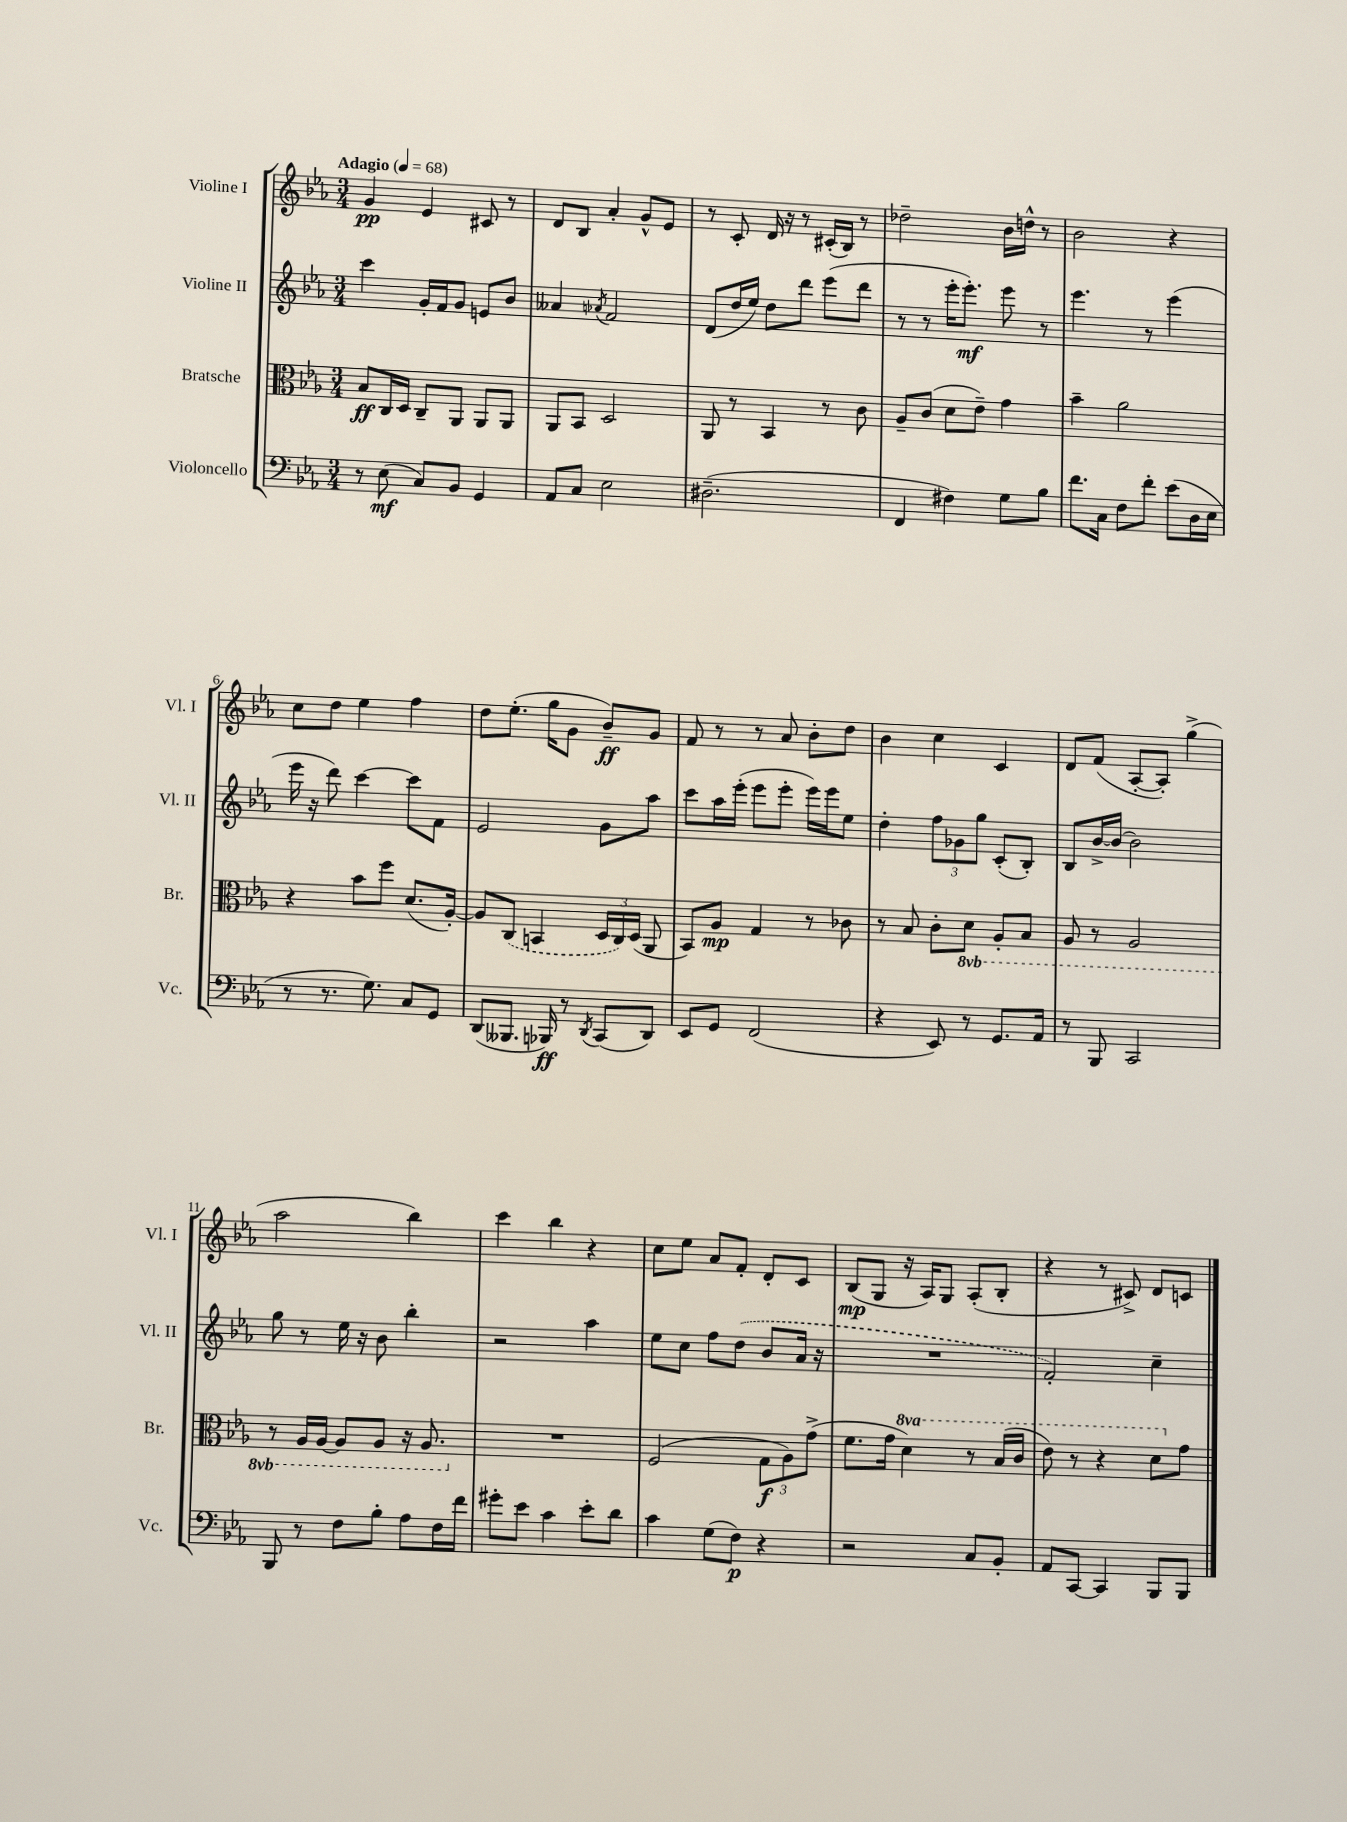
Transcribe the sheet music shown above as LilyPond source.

<<
\new StaffGroup <<
\new Staff = "s0" \with { instrumentName = "Violine I" shortInstrumentName = "Vl. I" } {
    \clef treble \key ees \major \numericTimeSignature \time 3/4 \tempo "Adagio" 4 = 68
    \autoBeamOff g'4\pp ees'4 cis'8 r8 |
    d'8[ bes8] aes'4-. g'8[-^ ees'8] |
    r8 c'8-. d'16 r16 r8 cis'16[-.( bes16]) r8 |
    des''2-- bes'16[ d''16]-^ r8 |
    bes'2 r4 |
    c''8[ d''8] ees''4 f''4 |
    d''8[ ees''8.]-.( g''16[ g'8] bes'8[--\ff) g'8] |
    f'8 r8 r8 aes'8 bes'8[-. d''8] |
    bes'4 c''4 c'4 |
    d'8[ f'8]( aes8[~-. aes8]-.) g''4->( |
    aes''2 bes''4) |
    c'''4 bes''4 r4 |
    c''8[ ees''8] aes'8[ f'8]-. d'8[-. c'8] |
    bes8[\mp( g8] r16 aes16[) g8] aes8[-.( bes8]-. |
    r4 r8 cis'8->) d'8[ c'8] \bar "|." |
}
\new Staff = "s1" \with { instrumentName = "Violine II" shortInstrumentName = "Vl. II" } {
    \clef treble \key ees \major \numericTimeSignature \time 3/4
    \autoBeamOff c'''4 g'16[-. f'16 g'8] e'8[ bes'8] |
    aeses'4 \acciaccatura { aes'8 } f'2 |
    d'8[( d''16 ees''16]) d''8[ d'''8] ees'''8[( d'''8] |
    r8 r8 ees'''16[-. ees'''8.]-.\mf) ees'''8 r8 |
    ees'''4. r8 ees'''4( |
    ees'''16 r16 d'''8) c'''4~ c'''8[ f'8] |
    ees'2 g'8[ aes''8] |
    c'''8[ aes''16 ees'''16]-.( ees'''8[ ees'''8]-. ees'''16[) ees'''16 ees''8] |
    d''4-. \tuplet 3/2 { f''8[ ges'8 g''8] } c'8[-.( bes8]-.) |
    bes8[ bes'16~-> bes'16]( bes'2) |
    g''8 r8 ees''16 r16 bes'8 bes''4-. |
    r2 aes''4 |
    ees''8[ c''8] f''8[ \once \slurDashed d''8]( bes'8[ aes'16] r16 |
    R2. |
    f'2-.) c''4-- \bar "|." |
}
\new Staff = "s2" \with { instrumentName = "Bratsche" shortInstrumentName = "Br." } {
    \clef alto \key ees \major \numericTimeSignature \time 3/4 \set Staff.ottavationMarkups = #ottavation-simple-ordinals
    \autoBeamOff bes8[\ff c16 d16] c8[-- aes,8] aes,8[ aes,8] |
    aes,8[ bes,8] d2 |
    aes,8 r8 bes,4 r8 c'8 |
    aes8[-- c'8]( d'8[ ees'8]--) g'4 |
    bes'4-- aes'2 |
    r4 bes'8[ f''8] d'8.[( aes16]~-.) |
    aes8[ \once \slurDashed c8]( b,4 \tuplet 3/2 { d16[ c16) d16]( } aes,8 |
    bes,8[) aes8]\mp g4 r8 ces'8 |
    r8 bes8 c'8[-. \ottava #-1 d8] aes,8[-. bes,8] |
    aes,8 r8 aes,2 |
    r8 aes,16[ aes,16]~ aes,8[ aes,8] r16 aes,8. \ottava #0 |
    R2. |
    f2( \tuplet 3/2 { g8[\f aes8) g'8]->( } |
    f'8.[ g'16] \ottava #1 d''4) r8 bes'16[( c''16] |
    ees''8) r8 r4 d''8[ \ottava #0 g'8] \bar "|." |
}
\new Staff = "s3" \with { instrumentName = "Violoncello" shortInstrumentName = "Vc." } {
    \clef bass \key ees \major \numericTimeSignature \time 3/4
    \autoBeamOff r8 ees8\mf( c8[) bes,8] g,4 |
    aes,8[ c8] ees2 |
    dis2.--( |
    f,4 fis4) g8[ bes8] |
    f'8.[ c16] f8[ f'8]-. ees'8[( d16 ees16] |
    r8 r8. g8.) c8[ g,8] |
    d,8[( beses,,8.] bes,,16\ff) r8 \acciaccatura { d,8 } c,8[( d,8]) |
    ees,8[ g,8] f,2( |
    r4 ees,8) r8 g,8.[ aes,16] |
    r8 bes,,8 c,2 |
    bes,,8 r8 f8[ bes8]-. aes8[ f16 f'16] |
    gis'8[-. ees'8] c'4 ees'8[-. d'8] |
    c'4 g8[( f8]\p) r4 |
    r2 c8[ bes,8]-. |
    aes,8[ c,8]~ c,4 bes,,8[ bes,,8] \bar "|." |
}
>>
>>
